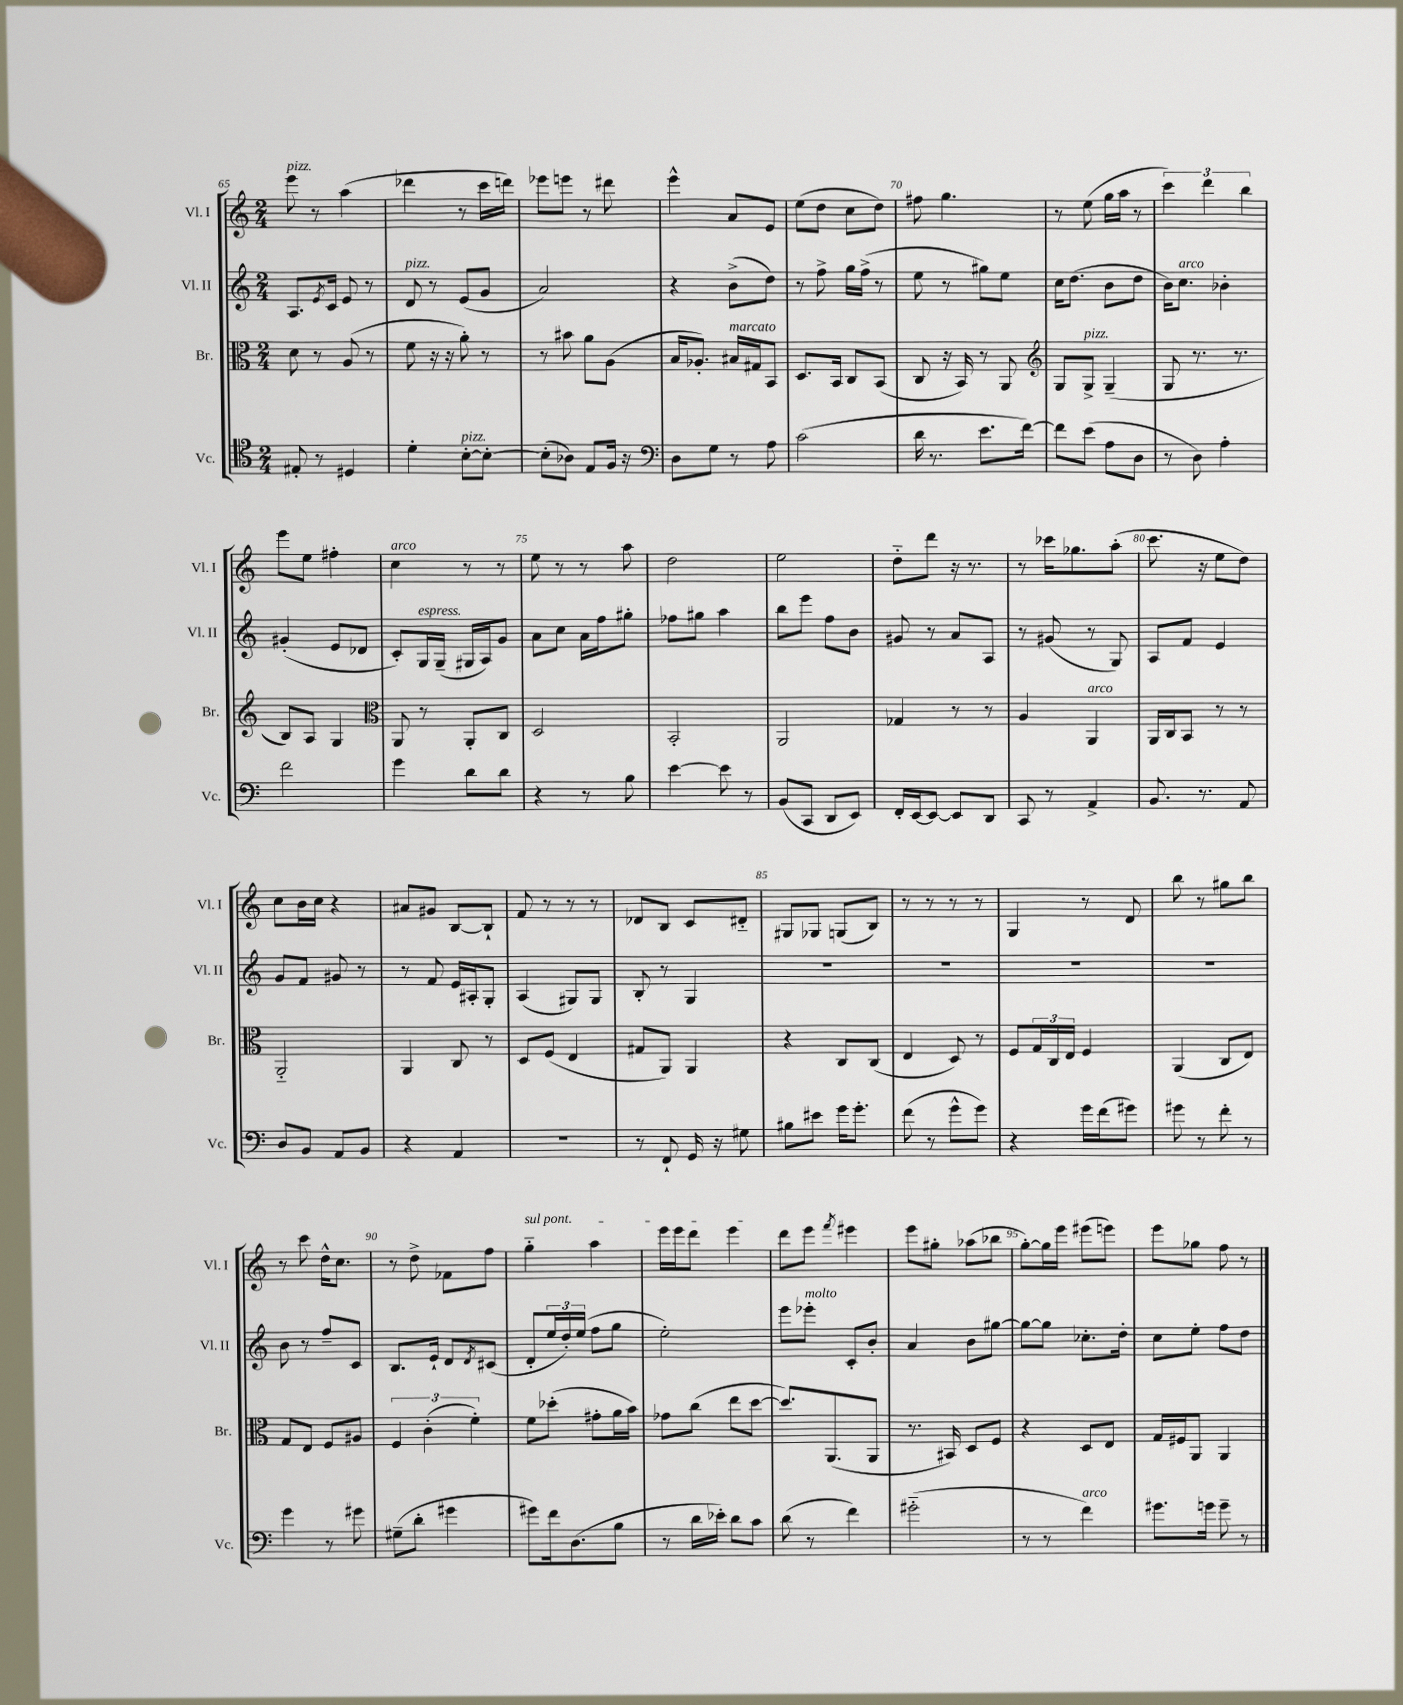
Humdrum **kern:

**kern	**kern	**kern	**kern
*part4	*part3	*part2	*part1
*staff4	*staff3	*staff2	*staff1
*I"Vc.	*I"Br.	*I"Vl. II	*I"Vl. I
*I'Vc.	*I'Br.	*I'Vl. II	*I'Vl. I
*clefC4	*clefC3	*clefG2	*clefG2
*k[]	*k[]	*k[]	*k[]
*M2/4	*M2/4	*M2/4	*M2/4
=65	=65	=65	=65
!	!	!	!LO:TX:a:i:t=pizz.
8E#X'/	8d\	8.A/L	8eee\
8r	8r	.	8r
.	.	8qe/	.
.	.	16c/Jk	.
4D#X/	(8A/	8e/	(4aa\
.	8r	8r	.
=66	=66	=66	=66
!	!	!LO:TX:a:i:t=pizz.	!
4d'\	8f\	8d/	4ddd-X\
.	16r	8r	.
.	16r	.	.
!LO:TX:a:i:t=pizz.	!	!	!
[8B'\L	8a'\)	(8e/L	8r
8B'\J_	8r	8g/J	16ccc\LL
.	.	.	16dddn\JJ)
=67	=67	=67	=67
(8B'\L]	8r	2a/)	8eee-X\L
8A-X\J)	8b#X\	.	8eeen\J
8E/L	8a\L	.	8r
16F/Jk	(8A\J	.	8ddd#X\
16r	.	.	.
=68	=68	=68	=68
*clefF4	*	*	*
8D\L	16B/KL	4r	4eee^^\
.	8.A-X'/J)	.	.
8G\J	.	.	.
!	!LO:TX:a:i:t=marcato	!	!
8r	16B#X/LL	(8b^\L	8a/L
.	16G#X/J	.	.
8A\	8BB/J	8dd\J)	8e/J
=69	=69	=69	=69
(2c\	8.D/L	8r	(8ee\L
.	.	8ff^\	8dd\J
.	16BB/Jk	.	.
.	8C/L	16gg\LL	8cc\L
.	.	(16ff^\JJ	.
.	(8BB/J	8r	8dd\J)
=70	=70	=70	=70
16d\	8C/	8ee\	8ff#X\
8.r	.	.	.
.	16r	8r	4.gg\
.	16BB/)	.	.
8.e\L	8r	8gg#X\L)	.
.	8AA/	8ee\J	.
[16f\Jk)	.	.	.
=71	=71	=71	=71
*	*clefG2	*	*
8f\L]	8G/L	16cc\KL	8r
.	.	(8.dd\J	.
!	!LO:TX:a:i:t=pizz.	!	!
(8e\J	8G^/J	.	(8ee\
8A\L	(4G~/	8b\L	16gg\LL
.	.	.	16aa\JJ
8D\J	.	8dd\J	8r
=72	=72	=72	=72
8r	8G/	16b\KL)	6ccc\)
!	!	!LO:TX:a:i:t=arco	!
.	.	8.cc\J	.
8D\)	8.r	.	.
.	.	.	6ddd\
4A'\	.	4b-X'\	.
.	8.r	.	.
.	.	.	6bb\
!!LO:LB:g=z
=73	=73	=73	=73
2f\	8B/L)	(4g#X'/	8eee\L
.	8A/J	.	8ee\J
.	4G/	8e/L	4ff#X'\
.	.	8d-X/J	.
=74	=74	=74	=74
*	*clefC3	*	*
!	!	!	!LO:TX:a:i:t=arco
4g\	8AA/	8c'/L)	4cc\
!	!	!LO:TX:a:i:t=espress.	!
.	8r	16G/L	.
.	.	(16G~/JJ	.
8d\L	8AA'/L	16G#X/LL	8r
.	.	16A/J)	.
8d\J	8C/J	8g/J	8r
=75	=75	=75	=75
4r	2D/	8a\L	8ee\
.	.	8cc\J	8r
8r	.	16a\LL	8r
.	.	16ff\J	.
8B\	.	8gg#X'\J	8aa\
=76	=76	=76	=76
[4e\	2BB'/	8ff-X\L	2dd\
.	.	8gg#X\J	.
8e\]	.	4aa\	.
8r	.	.	.
=77	=77	=77	=77
(8BB/L	2AA/	8bb\L	2ee\
8CC/J	.	8eee\J	.
8DD/L	.	8ff\L	.
8EE/J)	.	8b\J	.
=78	=78	=78	=78
16FF'/LL	4G-X/	8g#X/	8dd\L
[16EE/J	.	.	.
8EE/J_	.	8r	8ddd\J
8EE/L]	8r	8a/L	16r
.	.	.	8.r
8DD/J	8r	8A/J	.
=79	=79	=79	=79
8CC/	4A/	8r	8r
8r	.	(8g#X/	16ccc-X\KL
.	.	.	8.gg-X\
!	!LO:TX:a:i:t=arco	!	!
4AA^/	4AA/	8r	.
.	.	8G/)	(8aa'\J
=80	=80	=80	=80
8.BB/	16AA/LL	8A/L	8.ccc\
.	16C/J	.	.
.	8BB/J	8f/J	.
8.r	.	.	16r
.	8r	4e/	8ee\L
8AA/	8r	.	8dd\J)
!!LO:LB:g=z
=81	=81	=81	=81
8D/L	2AA/	8g/L	8cc\L
8BB/J	.	8f/J	16b\L
.	.	.	16cc\JJ
8AA/L	.	8g#X/	4r
8BB/J	.	8r	.
=82	=82	=82	=82
4r	4AA/	8r	8a#X/L
.	.	8f/	8g#X/J
4AA/	8C/	16e/LL	[8B/L
.	.	16A#X'/J	.
.	8r	8G'/J	8B`/J]
=83	=83	=83	=83
2r	8D/L	(4A/	8f/
.	(8F/J	.	8r
.	4E/	8G#X/L)	8r
.	.	8G#/J	8r
=84	=84	=84	=84
8r	8G#X/L	8B'/	8d-X/L
8FF`/	8AA/J)	8r	8B/J
16GG/	4AA/	4G/	8c/L
16r	.	.	.
8G#X\	.	.	8d#X/J
=85	=85	=85	=85
8B#X\L	4r	2r	8G#X/L
8e#X\J	.	.	8G-X/J
16g\KL	8C/L	.	(8Gn/L
8.g'\J	.	.	.
.	(8C/J	.	8B/J)
=86	=86	=86	=86
(8f\	4E/	2r	8r
8r	.	.	8r
8g^^\L	8D/)	.	8r
8g\J)	8r	.	8r
=87	=87	=87	=87
4r	8F/L	2r	4G/
.	24G/L	.	.
.	24C/	.	.
.	24E/JJ	.	.
16g\LL	4F/	.	8r
(16f\J	.	.	.
8g#X\J)	.	.	8d/
=88	=88	=88	=88
8g#X\	(4AA/	2r	8bb\
8r	.	.	8r
8f'\	8C/L	.	8gg#X\L
8r	8E/J)	.	8bb\J
!!LO:LB:g=z
=89	=89	=89	=89
4g\	8G/L	8b\	8r
.	8E/J	8r	8ccc\
8r	8F/L	8ff~/L	16dd^^\KL
.	.	.	8.cc\J
8g#X\	8A#X/J	8c/J	.
=90	=90	=90	=90
(8G#X~\L	6F/	8.B/L	8r
8d'\J	.	.	8dd^\
.	(6c'\	.	.
.	.	16e`/Jk	.
4g#X\	.	8d/L	8f-X\L
.	6f'\)	.	.
.	.	8qd/	.
.	.	(8c#X/J	8ff\J
=91	=91	=91	=91
!	!	!	!LO:TX:a:i:t=sul pont.
8g#X\L)	8f\L	8d'/L	4gg\
16f\k	(8dd-X'\J	24ee/L	.
.	.	24dd'/)	.
(8.D\	.	.	.
.	.	(24ee/JJ	.
.	8g#X'\L	8ff\L	4aa\
8B\J	16a\L	8gg\J	.
.	16b\JJ)	.	.
=92	=92	=92	=92
8r	8g-X\L	2ee'\)	16eee\LL
.	.	.	16eee\J
16d\LL	(8cc\J	.	8ddd\J
16e-X'\JJ)	.	.	.
8d\L	8ee\L	.	4eee\
8c\J	[8dd\J	.	.
=93	=93	=93	=93
(8d\	8.dd/L])	8eee\L	8ddd\L
!	!	!LO:TX:a:i:t=molto	!
8r	.	8eee-X'\J	8eee\J
.	(8.AA/	.	.
.	.	.	8qfff/
4f\)	.	8c'/L	4eee#X\
.	8AA/J	8b'/J	.
=94	=94	=94	=94
(2g#X\	8.r	4a/	8eee\L
.	.	.	8gg#X'\J
.	16BB#X/)	.	.
.	8D/L	8b\L	(8aa-X\L
.	8F/J	[8gg#X\J	8bb-X\J
=95	=95	=95	=95
8r	4r	8gg#\L_	[8gg'\L)
8r	.	8gg#\J]	16gg\L]
.	.	.	16eee\JJ
!LO:TX:a:i:t=arco	!	!	!
4f\)	8D/L	8.cc-X'\L	(8eee#X\L
.	8E/J	.	8eeen\J)
.	.	16dd'\Jk	.
=96	=96	=96	=96
8.g#X\L	16G/LL	8cc\L	8eee\L
.	16F#X/J	.	.
.	8AA/J	8ee'\J	8gg-X\J
16gn\Jk	.	.	.
8g~\	4AA/	8ff\L	8ff\
8r	.	8dd\J	8r
==	==	==	==
*-	*-	*-	*-
